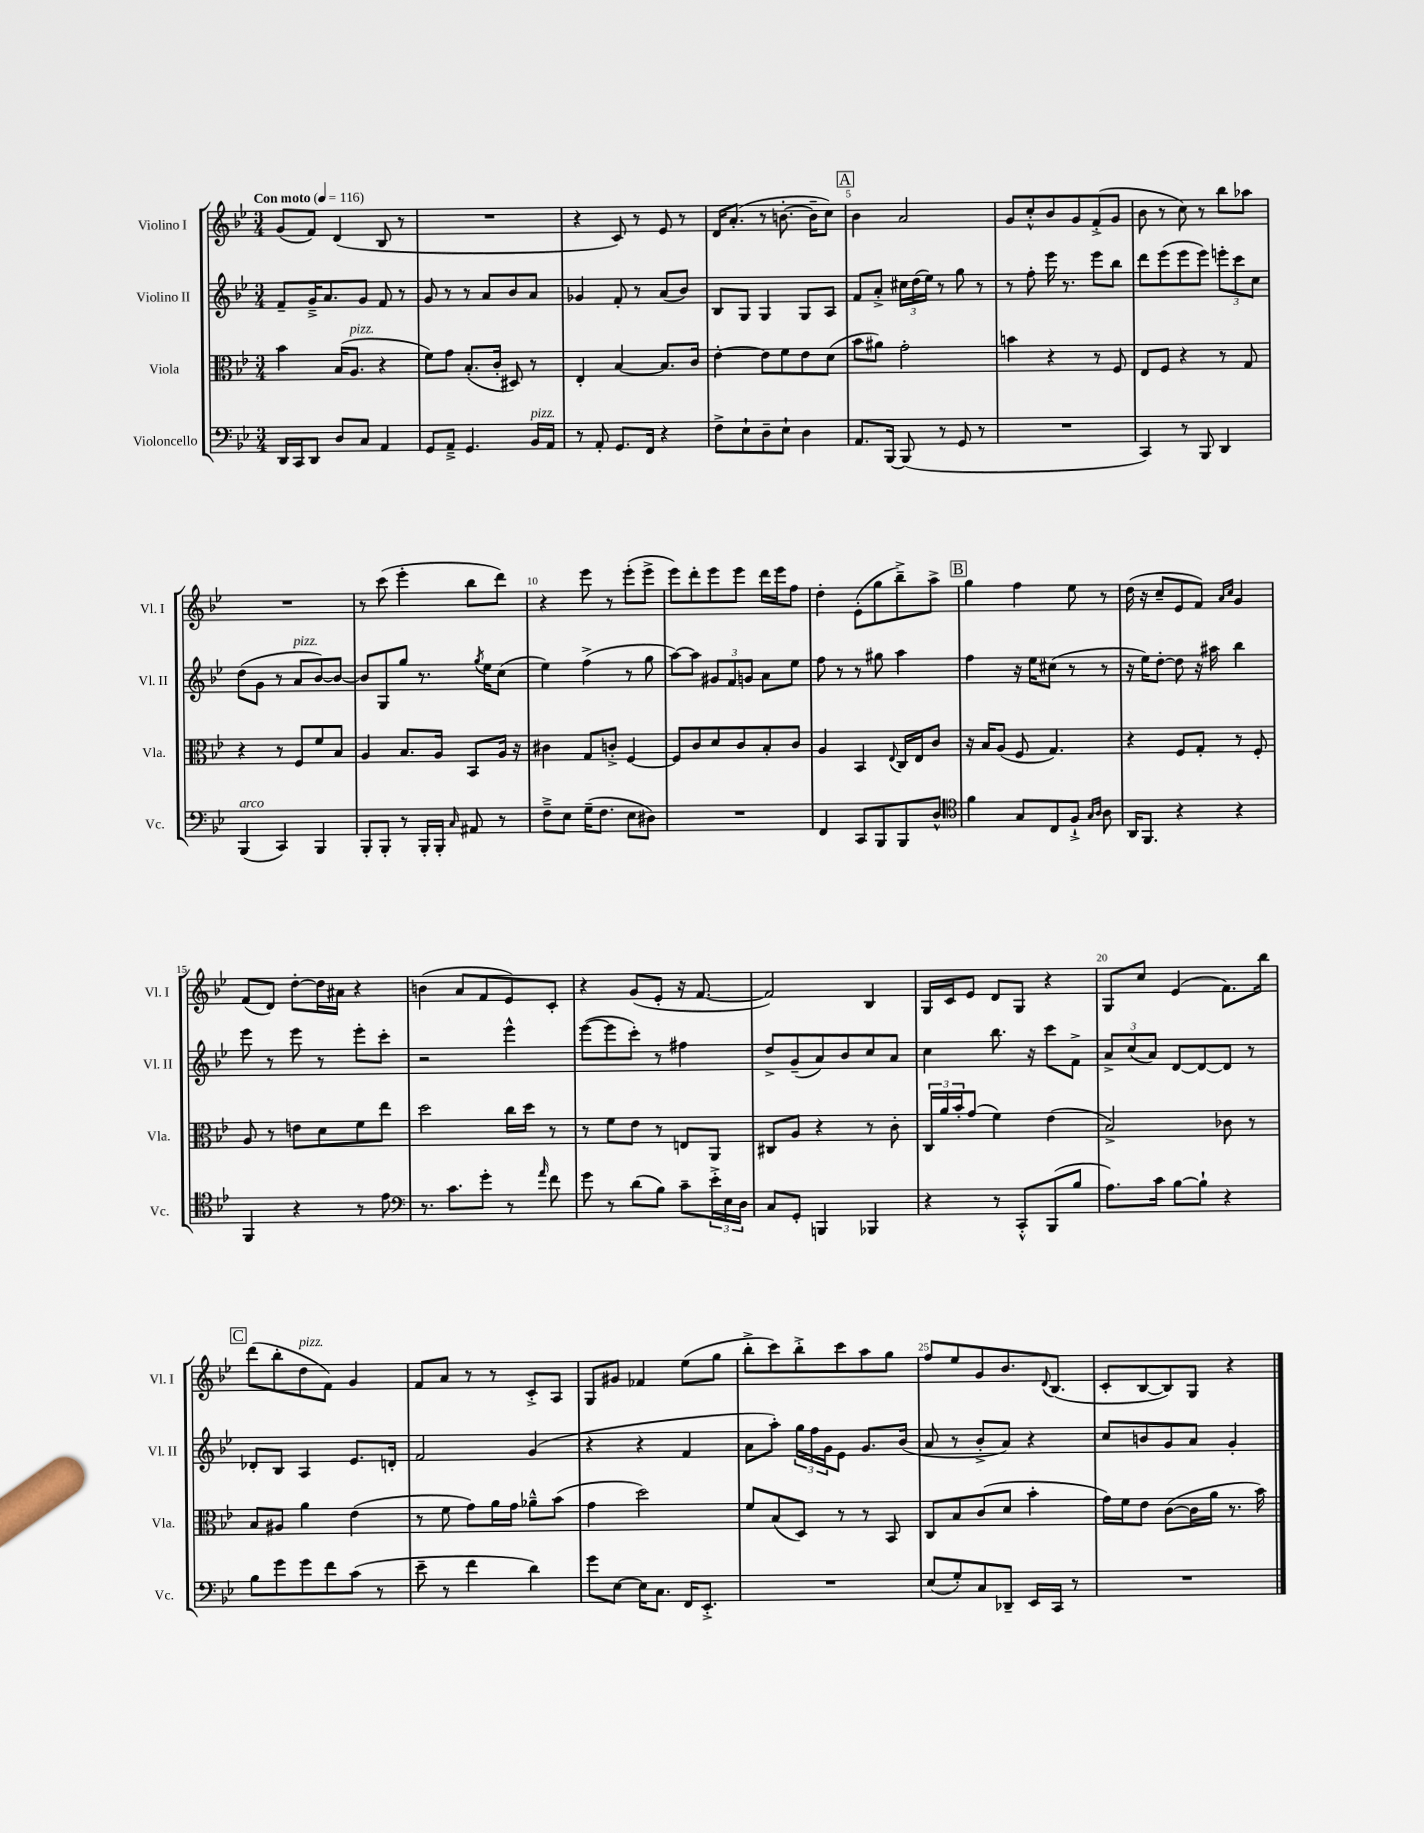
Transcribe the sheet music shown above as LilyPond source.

<<
\new StaffGroup <<
\new Staff = "s0" \with { instrumentName = "Violino I" shortInstrumentName = "Vl. I" } {
    \clef treble \key bes \major \numericTimeSignature \time 3/4 \tempo "Con moto" 4 = 116
    g'8( f'8) d'4( bes8 r8 |
    R2. |
    r4 c'8) r8 ees'8 r8 |
    d'16 a'8.-.( r8 b'8.~-. b'16-- c''8) |
    \mark \markup { \box "A" } bes'4 a'2 |
    g'8 c''8-.-^ bes'8 g'8 f'8-.->( g'8 |
    bes'8 r8 c''8) r8 bes''8 aes''8 |
    R2. |
    r8 c'''8( ees'''4-. bes''8 d'''8) |
    r4 ees'''8 r8 ees'''8-.( ees'''8-> |
    ees'''8) d'''8-. ees'''8 ees'''8 d'''16 ees'''16 f''8 |
    d''4-. ees'8-.( g''8 bes''8--->) a''8-> |
    \mark \markup { \box "B" } g''4 f''4 ees''8 r8 |
    d''16( r16 c''8-- ees'8 f'8) \grace { a'16 c''16 } g'4 |
    f'8( d'8) d''8~-. d''16 ais'16 r4 |
    b'4( a'8 f'8 ees'8) c'8-. |
    r4 g'8( ees'8-. r16 f'8.~ |
    f'2) bes4 |
    g16 c'16 ees'8 d'8 g8 r4 |
    g8 c''8 ees'4( f'8.) bes''16 |
    \mark \markup { \box "C" } d'''8( bes''8-. d''8^\markup { \italic "pizz." } f'8) g'4 |
    f'8 a'8 r8 r8 c'8-.-> a8 |
    g8 gis'8 fes'4 ees''8( g''8 |
    bes''8-.-> c'''8) bes''8-.-> c'''8 a''8 g''8 |
    f''8 ees''8 g'8 bes'8. \appoggiatura { d'8 } bes8.( |
    c'8-. bes8~ bes8) g8 r4 \bar "|." |
}
\new Staff = "s1" \with { instrumentName = "Violino II" shortInstrumentName = "Vl. II" } {
    \clef treble \key bes \major \numericTimeSignature \time 3/4
    f'8-- g'16---> a'8. g'8 f'8 r8 |
    g'8 r8 r8 a'8 bes'8 a'8 |
    ges'4 f'8-. r8 a'8( bes'8) |
    bes8 g8 g4 g8 a8 |
    \mark \markup { \box "A" } f'8 a'8-.-> \tuplet 3/2 { cis''16 d''16( ees''16) } r8 g''8 r8 |
    r8 f''8-. ees'''16 r8. ees'''8 bes''8 |
    d'''8 ees'''8( ees'''8 ees'''8) \tuplet 3/2 { e'''8-. c'''8 c''8 } |
    d''8( g'8 r8 a'8^\markup { \italic "pizz." } bes'8~) bes'8~ |
    bes'8 g8 g''8 r8. \acciaccatura { g''8 } ees''16 c''8( |
    ees''4) f''4->( r8 g''8 |
    a''8~) a''8 \tuplet 3/2 { gis'8 f'8 g'8 } a'8 ees''8 |
    f''8 r8 r8 gis''8 a''4 |
    \mark \markup { \box "B" } f''4 r16 ees''16 cis''8( r8 r8 |
    r16 ees''16) d''8~-. d''8 r16 ais''16 bes''4 |
    ees'''8 r8 ees'''8 r8 ees'''8-. c'''8-. |
    r2 ees'''4-^ |
    ees'''8~( ees'''8 c'''8-.) r8 fis''4 |
    d''8-> g'8--( a'8) bes'8 c''8 a'8 |
    c''4 bes''8. r16 c'''8 f'8-> |
    \tuplet 3/2 { a'8-> c''8( a'8) } d'8~ d'8~ d'8 r8 |
    \mark \markup { \box "C" } des'8-. bes8 a4 ees'8. d'16-. |
    f'2 g'4( |
    r4 r4 f'4 |
    a'8 a''8-.) \tuplet 3/2 { g''16 f''16 g'16 } ees'8 g'8. bes'16( |
    a'8 r8 bes'8-.-> a'8) r4 |
    c''8 b'8 g'8 a'8 g'4-. \bar "|." |
}
\new Staff = "s2" \with { instrumentName = "Viola" shortInstrumentName = "Vla." } {
    \clef alto \key bes \major \numericTimeSignature \time 3/4
    bes'4 bes16( a8.^\markup { \italic "pizz." } r4 |
    f'8) g'8 bes8.-.( c'16-. dis8) r8 |
    ees4-. bes4~ bes8. c'16 |
    ees'4~-. ees'8 f'8 ees'8 d'8( |
    \mark \markup { \box "A" } bes'8 ais'8) g'2-. |
    b'4 r4 r8 f8 |
    ees8 f8 r4 r8 g8 |
    r4 r8 f8 f'8 bes8 |
    a4 bes8. a16 bes,8 a16 r16 |
    cis'4 g8 c'8-.-> f4~ |
    f8 c'8 d'8 c'8 bes8-. c'8 |
    a4 bes,4 \appoggiatura { ees8 } c16 ees16 c'8 |
    \mark \markup { \box "B" } r16 bes16 a8( f8 g4.) |
    r4 f8 g8-. r8 f8-. |
    a8 r8 e'8 d'8 f'8 ees''8 |
    d''2 c''16 d''16 r8 |
    r8 f'8 ees'8 r8 e8 a,8 |
    cis8 a8 r4 r8 c'8-. |
    \tuplet 3/2 { c16 a'16 bes'16-. } g'8( f'4) ees'4( |
    bes2->) ces'8 r8 |
    \mark \markup { \box "C" } bes8 ais8 a'4 ees'4( |
    r8 f'8 g'8) a'16 g'16 aes'8---^ bes'8( |
    g'4 d''2) |
    f'8 bes8( d8) r8 r8 bes,8 |
    c8 bes8 c'8( d'8 bes'4-. |
    g'16) f'16 ees'8 c'8~( c'16 a'16 r8. bes'16) \bar "|." |
}
\new Staff = "s3" \with { instrumentName = "Violoncello" shortInstrumentName = "Vc." } {
    \clef bass \key bes \major \numericTimeSignature \time 3/4
    d,16 c,16 d,8 d8 c8 a,4 |
    g,8 a,8---> g,4. bes,16^\markup { \italic "pizz." } a,16 |
    r8 a,8-. g,8. f,16 r4 |
    f8-> ees8-! d8-- ees8-! d4 |
    \mark \markup { \box "A" } a,8. bes,,16~ bes,,8( r8 g,8 r8 |
    R2. |
    c,4) r8 bes,,8 d,4 |
    bes,,4^\markup { \italic "arco" }( c,4) bes,,4 |
    bes,,8-. bes,,8-. r8 bes,,16-. bes,,16-. \grace { c16 } ais,8 r8 |
    f8---> ees8 g16--( f8. ees8 dis8) |
    R2. |
    f,4 c,8 bes,,8 bes,,8 d8-^ |
    \mark \markup { \box "B" } \clef tenor f'4 g8 c8 f8-!-> \grace { g16 a16 } a8 |
    a,16 f,8. r4 r4 |
    f,4 r4 r8 ees'8 |
    \clef bass r8. c'8. g'8-. r8 \grace { a'16 } f'8 |
    g'8 r8 d'8( bes8) c'8-- \tuplet 3/2 { ees'16-.-> ees16 d16 } |
    c8 g,8-. b,,4 bes,,4 |
    r4 r8 c,8-.-^ bes,,8( bes8 |
    a8.) c'16 bes8~ bes8-! r4 |
    \mark \markup { \box "C" } bes8 g'8 g'8 f'8 c'8( r8 |
    ees'8-- r8 f'4 d'4) |
    g'8 ees8~ ees16 c8. f,16 ees,8.-.-> |
    R2. |
    ees8( g8-.) c8 des,8-- ees,16 c,16 r8 |
    R2. \bar "|." |
}
>>
>>
\layout { \context { \Score \override BarNumber.break-visibility = ##(#f #t #t) barNumberVisibility = #(every-nth-bar-number-visible 5) } }
